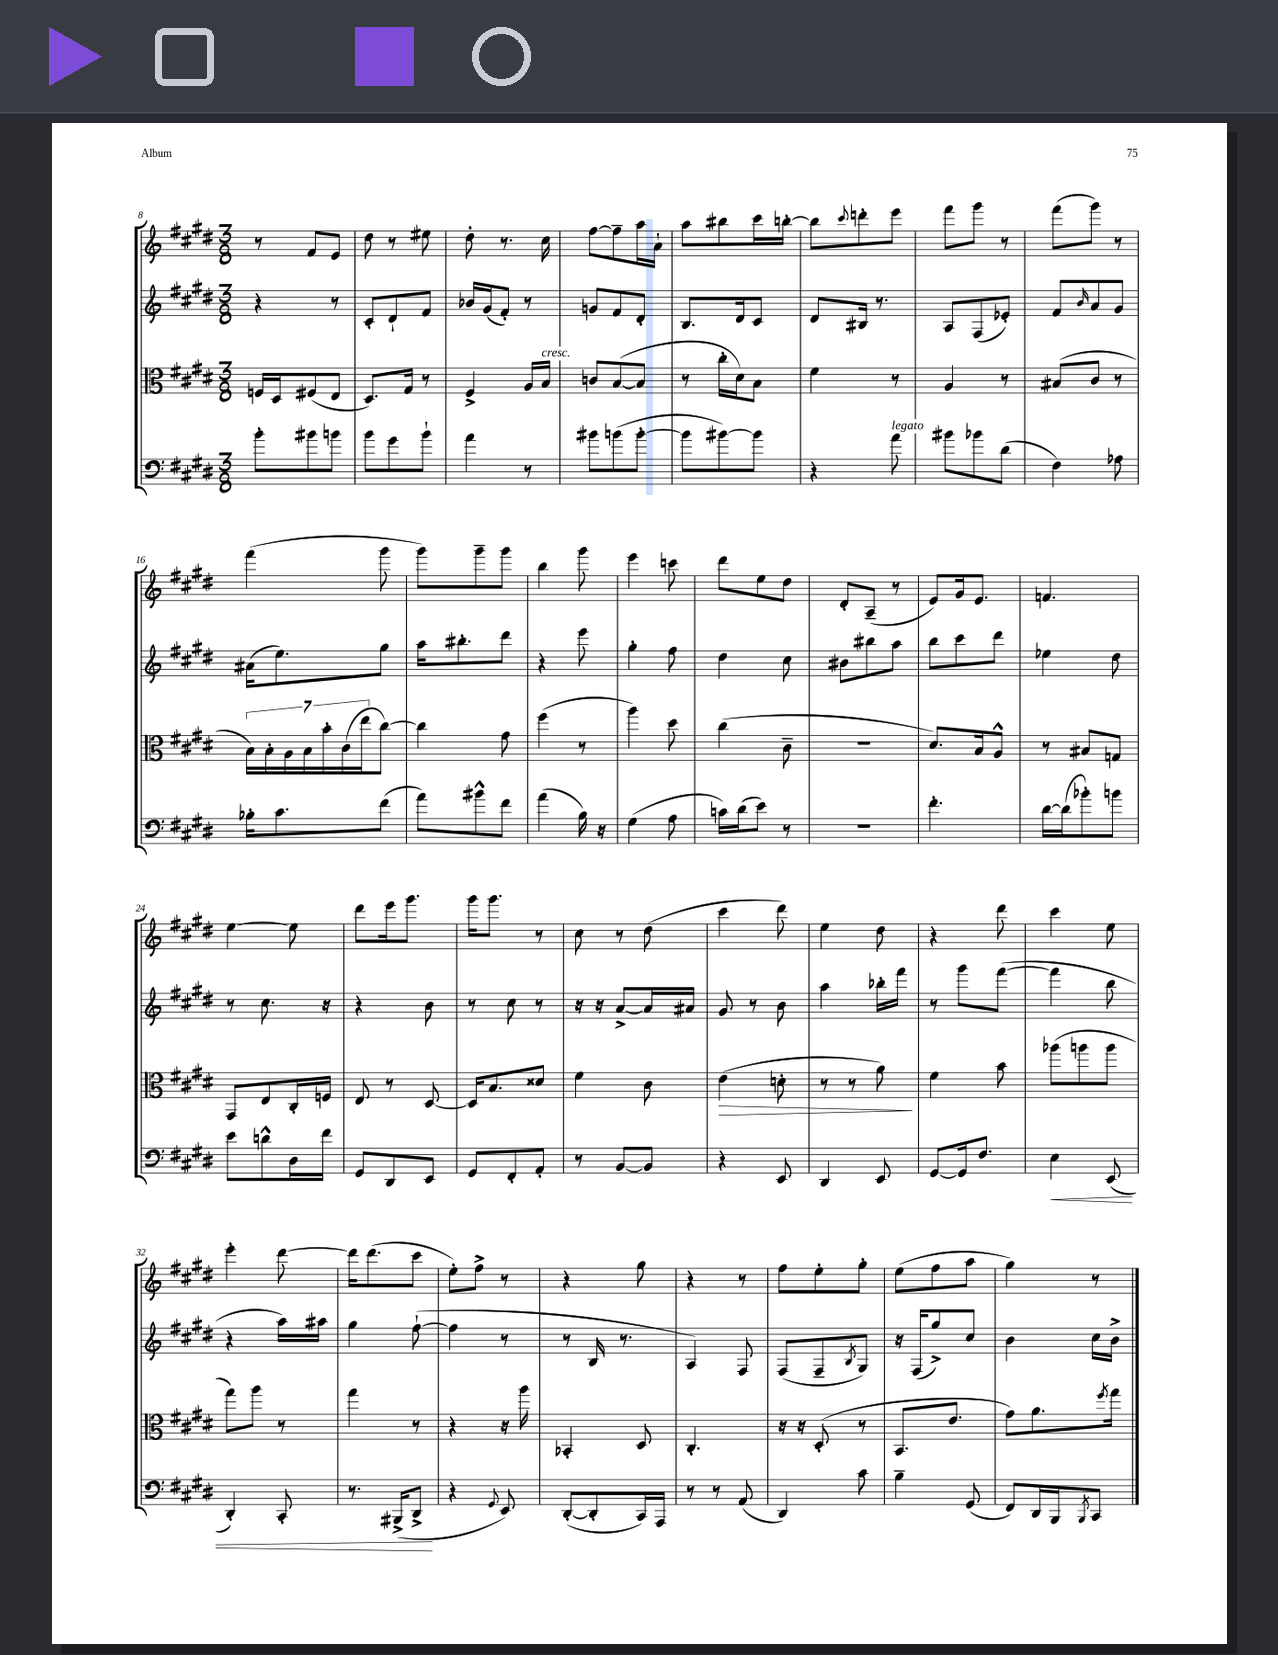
<<
\new StaffGroup <<
\new Staff = "s0" {
    \clef treble \key e \major \numericTimeSignature \time 3/8
    r8 fis'8 e'8 |
    dis''8 r8 eis''8 |
    dis''8-. r8. cis''16 |
    fis''8~ fis''8-- a''16 a'16-! |
    a''8 bis''8 cis'''16 b''16~-. |
    b''8 \appoggiatura { cis'''8 } d'''8-. e'''8 |
    fis'''8 gis'''8 r8 |
    fis'''8( gis'''8) r8 |
    fis'''4( gis'''8 |
    gis'''8) gis'''8-- gis'''8 |
    b''4 gis'''8 |
    e'''4 c'''8 |
    dis'''8 e''8 dis''8 |
    dis'8-. a8--( r8 |
    e'8) gis'16 e'8. |
    f'4. |
    e''4~ e''8 |
    dis'''8 e'''16 gis'''8. |
    gis'''16 gis'''8. r8 |
    cis''8 r8 dis''8( |
    cis'''4 dis'''8) |
    e''4 dis''8 |
    r4 dis'''8 |
    cis'''4 e''8 |
    e'''4-. dis'''8~ |
    dis'''16 dis'''8.( cis'''8 |
    e''8-.) fis''8-> r8 |
    r4 gis''8 |
    r4 r8 |
    fis''8 e''8-. gis''8-. |
    e''8( fis''8 a''8 |
    gis''4) r8 \bar "|." |
}
\new Staff = "s1" {
    \clef treble \key e \major \numericTimeSignature \time 3/8
    r4 r8 |
    cis'8-. dis'8-! fis'8 |
    bes'16 gis'16( fis'8-.) r8 |
    g'8 fis'8 dis'8-. |
    b8. dis'16 cis'8 |
    dis'8 bis16 r8. |
    a8 fis8( ees'8-.) |
    fis'8 \grace { b'16 } a'8 gis'8 |
    ais'16( e''8.) gis''8 |
    a''16 bis''8.-. dis'''8 |
    r4 e'''8 |
    gis''4-. fis''8 |
    dis''4 cis''8 |
    bis'8 bis''8 a''8 |
    b''8 cis'''8 dis'''8 |
    ees''4 dis''8 |
    r8 cis''8. r16 |
    r4 b'8 |
    r8 cis''8 r8 |
    r16 r16 a'8~-> a'16 ais'16 |
    gis'8 r8 b'8 |
    a''4 bes''16-. fis'''16 |
    r8 gis'''8 fis'''8~( |
    fis'''4 b''8 |
    r4 a''16) ais''16 |
    gis''4 fis''8~-!( |
    fis''4 r8 |
    r8 b16 r8. |
    a4) fis8 |
    fis8( fis8-- \acciaccatura { b8 } gis8) |
    r16 fis16( gis''8->) cis''8 |
    b'4 cis''16 b'16-> \bar "|." |
}
\new Staff = "s2" {
    \clef alto \key e \major \numericTimeSignature \time 3/8
    f16 dis16 fis8( e8 |
    dis8.) gis16 r8 |
    fis4-> a16 b16^\markup { \italic "cresc." } |
    c'8 b8~( b8 |
    r8 cis''16-. dis'16) b8 |
    fis'4 r8 |
    a4 r8 |
    bis8( cis'8 r8 |
    \tuplet 7/4 { b16) b16-. a16 b16 b'16-. cis'16( e''16 } cis''8~) |
    cis''4 gis'8 |
    fis''4( r8 |
    a''4) dis''8 |
    cis''4( cis'8-- |
    R4. |
    dis'8.) b16 a8-^ |
    r8 bis8 g8 |
    gis,8 e8 cis16-. f16 |
    e8 r8 dis8~ |
    dis16 b8. disis'8 |
    fis'4 cis'8 |
    e'4\>( d'8-. |
    r8 r8 a'8\!) |
    fis'4 b'8 |
    aes''8( a''8 a''8 |
    gis''8) a''8 r8 |
    gis''4 r8 |
    r4 r16 a''16 |
    bes,4-. dis8 |
    cis4.-. |
    r16 r16 dis8-.( r8 |
    b,8. e'8. |
    gis'8) a'8. \acciaccatura { fis''8 } gis''16 \bar "|." |
}
\new Staff = "s3" {
    \clef bass \key e \major \numericTimeSignature \time 3/8
    b'8-. bis'8 b'8 |
    b'8 gis'8 b'8-! |
    a'4 r8 |
    bis'8 b'8( b'8~-. |
    b'8 bis'8~) bis'8 |
    r4 a'8^\markup { \italic "legato" } |
    bis'8 bes'8 dis'8( |
    fis4) aes8 |
    bes16-. cis'8. fis'8( |
    a'8) bis'8-^ fis'8 |
    a'4( b16) r16 |
    gis4( a8 |
    c'16) dis'16( e'8) r8 |
    R4. |
    fis'4.-. |
    dis'16~ dis'16( bes'8-.) b'8 |
    e'8 d'8-^ dis16 fis'16 |
    gis,8 dis,8 e,8 |
    gis,8 fis,8-. a,8-. |
    r8 b,8~ b,8 |
    r4 e,8 |
    dis,4 e,8 |
    gis,8~ gis,16 fis8. |
    e4\< e,8( |
    dis,4-.) cis,8-. |
    r8. bis,,16->( dis,8->\! |
    r4 \appoggiatura { gis,8 } e,8) |
    dis,8~-.( dis,8-. cis,16) a,,16 |
    r8 r8 a,8( |
    dis,4) cis'8 |
    b4-- gis,8( |
    fis,8) dis,16 b,,16 \acciaccatura { b,,8 } cis,8 \bar "|." |
}
>>
>>
\layout { \context { \Score currentBarNumber = #8 } }
